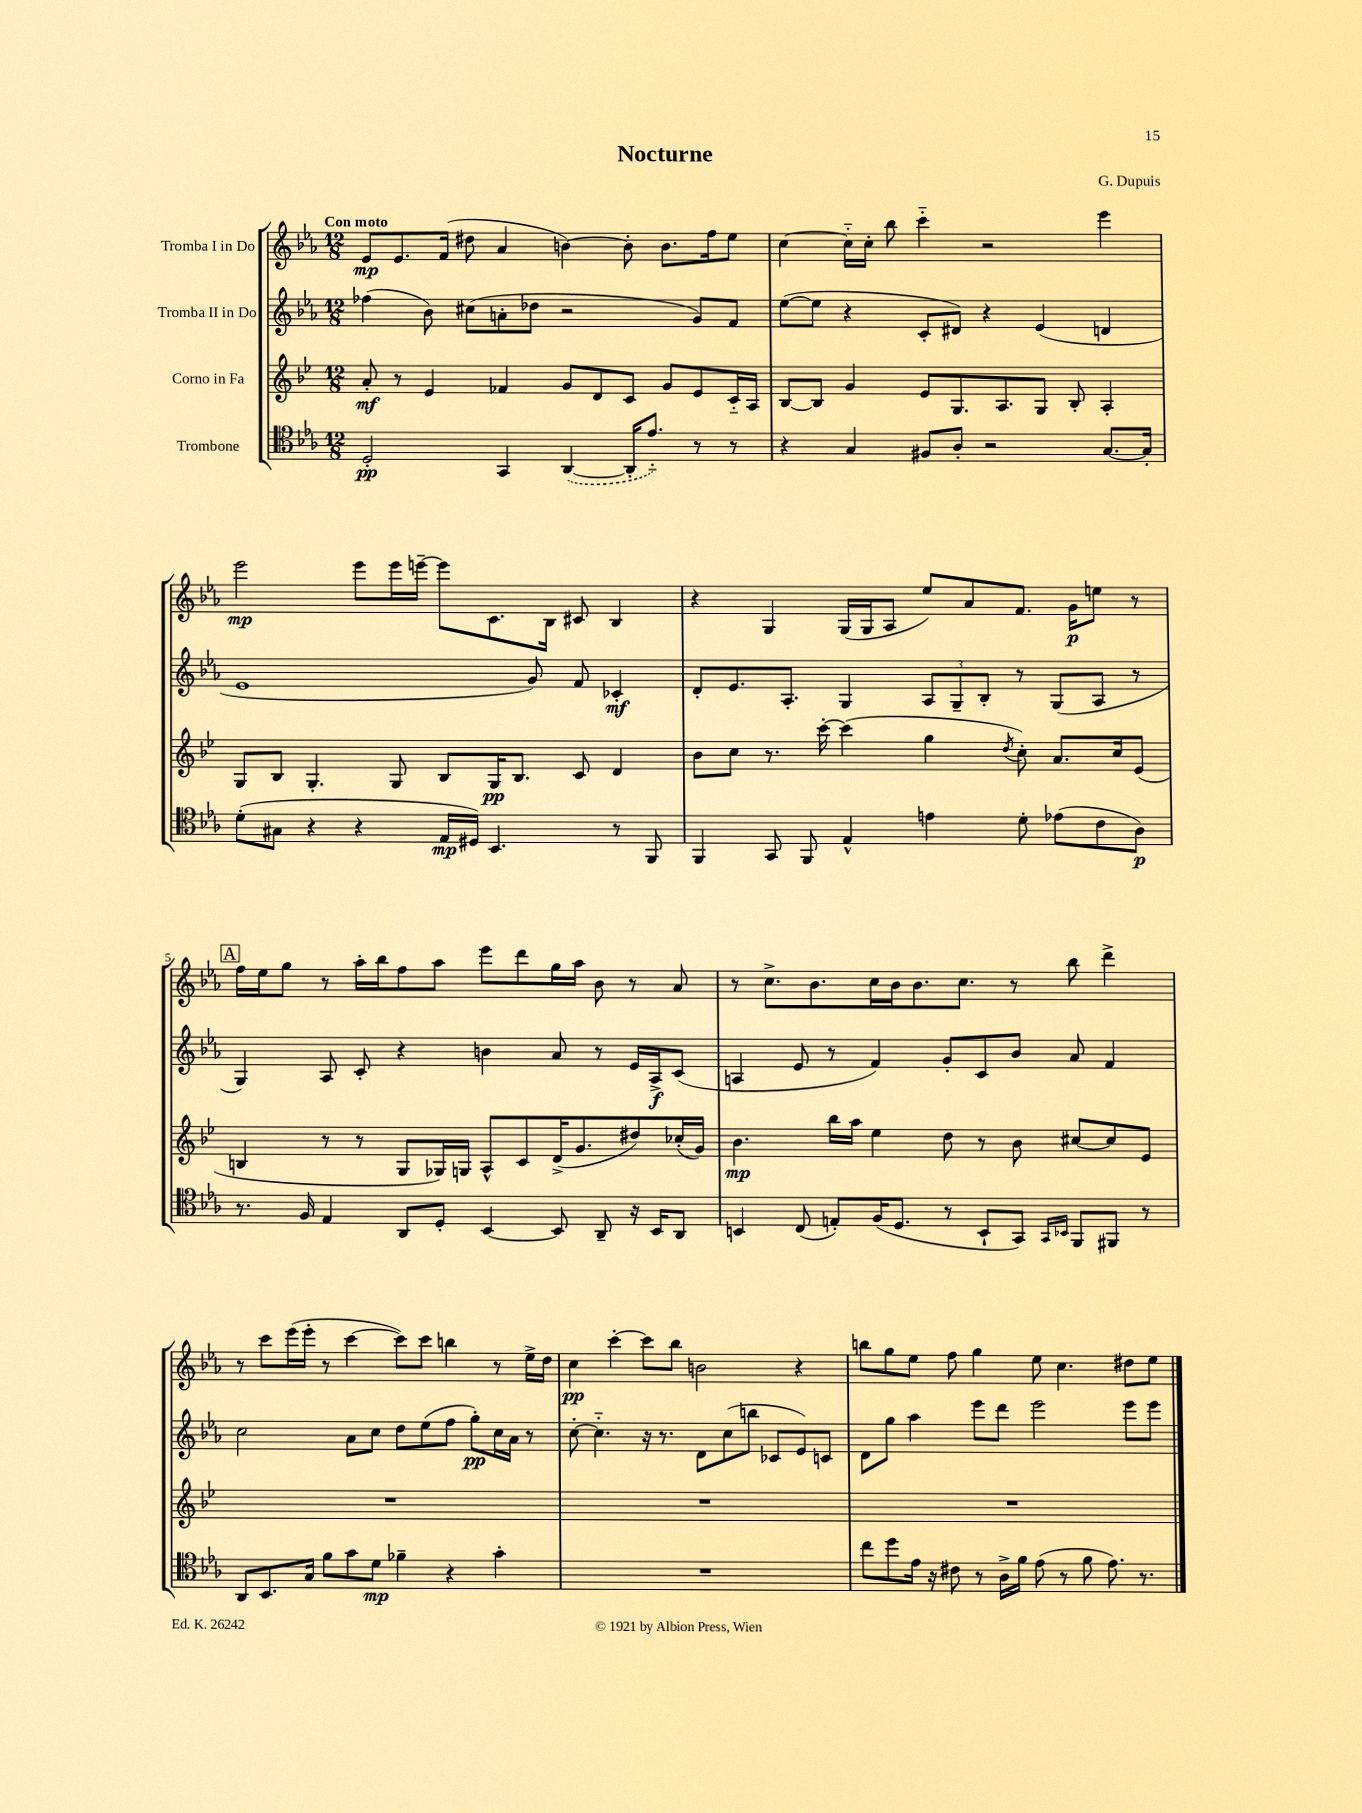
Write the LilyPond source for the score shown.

\header { title = "Nocturne" composer = "G. Dupuis" }
<<
\new StaffGroup <<
\new Staff = "s0" \with { instrumentName = "Tromba I in Do" } {
    \clef treble \key ees \major \numericTimeSignature \time 12/8 \tempo "Con moto"
    ees'8\mp ees'8. f'16( dis''8 aes'4 b'4~) b'8-. b'8. f''16 ees''8 |
    c''4~ c''16-_ c''16-. bes''8 c'''4-_ r2 ees'''4 |
    ees'''2\mp ees'''8 ees'''16 e'''16~-- e'''8 c'8. bes16 cis'8 bes4 |
    r4 g4 g16( g16 aes8 ees''8) aes'8 f'8. g'16\p e''8 r8 |
    \mark \markup { \box "A" } f''16 ees''16 g''8 r8 aes''16-. bes''16 f''8 aes''8 ees'''8 d'''8 g''16 aes''16 bes'8 r8 aes'8 |
    r8 c''8.-> bes'8. c''16 bes'16 bes'8. c''8. r8 bes''8 d'''4-> |
    r8 c'''8 ees'''16( ees'''16-. r8 c'''4~ c'''8) c'''8 b''4 r8 ees''16-> d''16 |
    c''4\pp c'''4~-. c'''8 bes''8 b'2 r4 |
    b''8 g''8 ees''8 f''8 g''4 ees''8 c''4. dis''8 ees''8 \bar "|." |
}
\new Staff = "s1" \with { instrumentName = "Tromba II in Do" } {
    \clef treble \key ees \major \numericTimeSignature \time 12/8
    fes''4( bes'8) cis''8( a'8-. des''8 r2 g'8) f'8 |
    ees''8~( ees''8 r4 c'8-. dis'8) r4 ees'4( d'4 |
    ees'1 g'8) f'8 ces'4-.\mf |
    d'8-. ees'8. aes8.-. g4 \tuplet 3/2 { aes8 g8-- bes8-. } r8 g8( aes8 r8 |
    \mark \markup { \box "A" } g4) aes8 c'8-. r4 b'4 aes'8 r8 ees'16 aes16->\f c'8( |
    a4 ees'8 r8 f'4) g'8-. c'8 bes'8 aes'8 f'4 |
    c''2 aes'8 c''8 d''8 ees''8( f''8 g''8-.\pp) c''16 aes'16 r8 |
    c''8~-. c''4.-_ r16 r8. d'8 c''8( b''8 ces'8 ees'8) c'8 |
    d'8 g''8 aes''4 ees'''8 d'''8 ees'''2 ees'''8 ees'''8 \bar "|." |
}
\new Staff = "s2" \with { instrumentName = "Corno in Fa" } {
    \clef treble \key bes \major \numericTimeSignature \time 12/8
    a'8-.\mf r8 ees'4 fes'4 g'8 d'8 c'8 g'8 ees'8 c'16-_ a16 |
    bes8~ bes8 g'4 ees'8 g8. a8. g8 bes8-. a4-. |
    g8 bes8 g4.-. g8 bes8 g16\pp bes8. c'8 d'4 |
    bes'8 c''8 r8. c'''16~-. c'''4( g''4 \acciaccatura { d''8 } c''8-.) a'8. c''16 ees'8( |
    \mark \markup { \box "A" } b4 r8 r8 g8 ges16) g16 a8-^ c'8 d'16->( g'8. dis''8) ces''16-.( g'16) |
    bes'4.\mp bes''16 a''16 ees''4 d''8 r8 bes'8 cis''8~ cis''8 ees'8 |
    R1. |
    R1. |
    R1. \bar "|." |
}
\new Staff = "s3" \with { instrumentName = "Trombone" } {
    \clef tenor \key ees \major \numericTimeSignature \time 12/8
    d2-.\pp g,4 \once \slurDashed aes,4~( aes,16-. ees'8.-_) r8 r8 |
    r4 g4 fis8 aes8-. r2 g8.~ g16-. |
    d'8-.( gis8 r4 r4 ees16\mp dis16) bes,4. r8 f,8 |
    f,4 g,8 f,8 ees4-^ e'4 d'8-. ees'8( c'8 aes8\p) |
    \mark \markup { \box "A" } r8. f16 ees4 aes,8 d8-. bes,4~ bes,8 aes,8-- r16 bes,16 aes,8 |
    b,4 c8( e8-.) f16( d8. r8 b,8-! g,8) \grace { g,16 bes,16 } f,8 fis,8 r8 |
    aes,8 bes,8. g16 f'8 g'8 d'8\mp fes'4-- r4 g'4-. |
    R1. |
    c''8 d''8 ees'16 r16 cis'8 r8 aes16-> f'16 ees'8( r8 f'8 ees'8.) r8. \bar "|." |
}
>>
>>
\layout { \context { \Score \override BarNumber.break-visibility = ##(#f #t #t) barNumberVisibility = #(every-nth-bar-number-visible 5) } }
